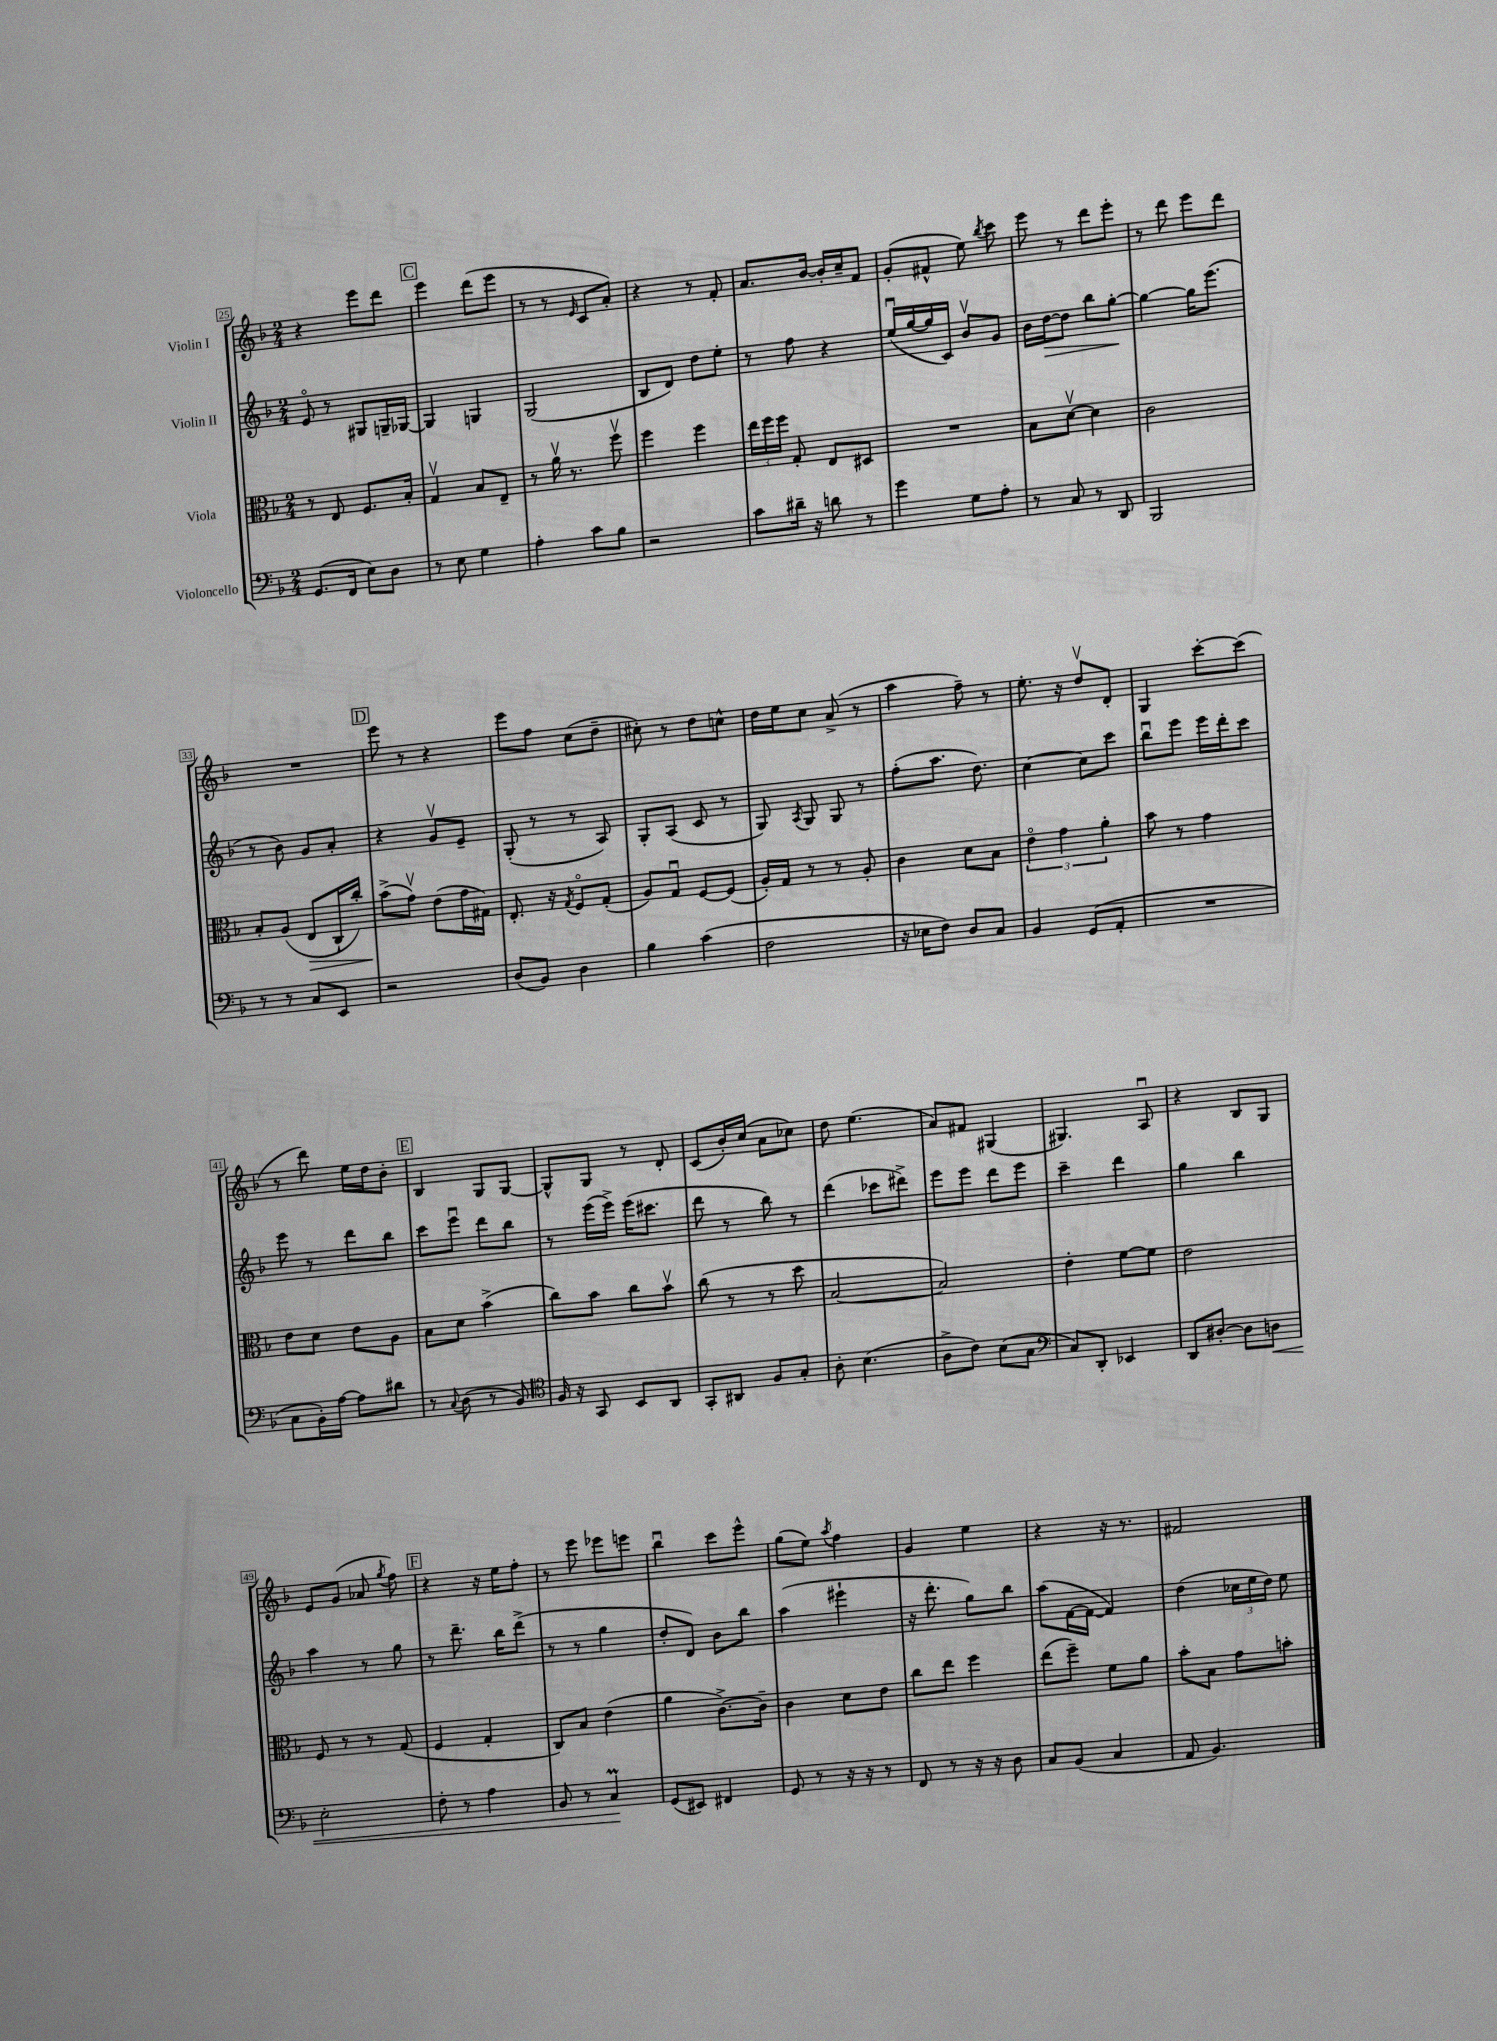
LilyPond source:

<<
\new StaffGroup <<
\new Staff = "s0" \with { instrumentName = "Violin I" } {
    \clef treble \key f \major \numericTimeSignature \time 2/4
    \autoBeamOff r4 e'''8[ d'''8] |
    \mark \markup { \box "C" } e'''4 d'''8[( e'''8] |
    r8 r8 \grace { e'16 } c'8[ a'8]-.) |
    r4 r8 f'8-. |
    a'8.[ bes'16]~ bes'16[-. c''16-- f'8] |
    g'8[-.( fis'8]-^ e''8) \acciaccatura { bes''8 } c'''8 |
    e'''8 r8 d'''8[ e'''8]-. |
    r8 d'''8 e'''8[ d'''8] |
    R2 |
    \mark \markup { \box "D" } e'''8 r8 r4 |
    e'''8[ f''8] c''8[( d''8]-- |
    cis''8-.) r8 d''8[ c''8]-^ |
    d''16[ e''16 c''8] a'8->( r8 |
    a''4 f''8--) r8 |
    e''8.-. r16 d''8[\upbow d'8]-. |
    g4 c'''8[~-. c'''8]( |
    r8 d'''8) e''16[ d''16 bes'8]-. |
    \mark \markup { \box "E" } bes4 g8[ g8]~ |
    g8[-^ g8] r8 d'8-. |
    c'8[( bes'16-.) c''16]( a'8[ ces''8]) |
    d''8 e''4.( |
    a'8[) fis'8] gis4( |
    gis4.) a8\downbow |
    r4 bes8[ g8] |
    e'8[ g'8]( aes'8 \acciaccatura { g''8 } f''8) |
    \mark \markup { \box "F" } r4 r16 e''16[ f''8]-. |
    r8 e'''8 ees'''8[ e'''8] |
    bes''4\downbow c'''8[ e'''8]-^ |
    g''8[( e''8]) \acciaccatura { a''8 } f''4 |
    g'4 e''4 |
    r4 r16 r8. |
    fis'2 \bar "|." |
}
\new Staff = "s1" \with { instrumentName = "Violin II" } {
    \clef treble \key f \major \numericTimeSignature \time 2/4
    \autoBeamOff e'8\flageolet r8 gis8[ g16-- ges16]~ |
    \mark \markup { \box "C" } ges4 g4 |
    g2( |
    bes8[ d'8]) d''8[ e''8]-. |
    r8 f''8 r4 |
    e''16[\downbow( g''16~ g''16 c'16]) bes'8[\upbow g'8] |
    bes'16[ d''16~\> d''8] bes''8[ g''8]~-.\! |
    g''4~ g''16[ e'''8.]( |
    r8 bes'8) g'8[ a'8]-. |
    \mark \markup { \box "D" } r4 g'8[\upbow e'8]-- |
    g8-.( r8 r8 a8) |
    g8[-. a8]( c'8 r8 |
    g8) \acciaccatura { a8 } g8 g8 r8 |
    f''8[-.( a''8.] d''8.) |
    c''4~ c''8[ c'''8] |
    bes''8[\downbow e'''8] e'''16[ d'''16-. c'''8] |
    e'''8 r8 d'''8[ bes''8] |
    \mark \markup { \box "E" } c'''8[ e'''8]\downbow d'''8[ bes''8] |
    r8 e'''16[( e'''16]->) e'''16[( cis'''8.] |
    d'''8 r8 bes''8) r8 |
    d'''4( ces'''8[ dis'''8]->) |
    e'''8[ e'''8] d'''8[ e'''8] |
    c'''4-- d'''4 |
    g''4 bes''4 |
    a''4 r8 g''8 |
    \mark \markup { \box "F" } r8 d'''8.-- bes''16[ d'''8]->( |
    r8 r8 g''4 |
    d''8[-. d'8]) bes'8[ bes''8] |
    a''4( eis'''4-! |
    r16 d'''8.-. g''8[) bes''8] |
    a''8[( f'16~ f'16]~ f'4) |
    d''4( \tuplet 3/2 { ces''16[ e''16 d''16]) } e''8 \bar "|." |
}
\new Staff = "s2" \with { instrumentName = "Viola" } {
    \clef alto \key f \major \numericTimeSignature \time 2/4
    \autoBeamOff r8 e8 f8.[ bes16]-. |
    \mark \markup { \box "C" } g4\upbow bes8[ e8]-- |
    r8 a'16\upbow r8. f''8\upbow |
    f''4 f''4 |
    \tuplet 3/2 { e''16[ f''16 f''16] } g8-. e8[ dis8] |
    R2 |
    bes8[ d'8]~\upbow d'4 |
    c'2 |
    bes8[-. a8]( e8[\> c16-! c''16]-.) |
    \mark \markup { \box "D" } bes'8[->\!( g'8]\upbow) e'8[( g'16 gis16]) |
    e8.-. r16 \acciaccatura { g8 } f8[\flageolet g8]-.( |
    a8[) g8]\downbow f8[~ f8]( |
    a16[-.) g16] r8 r8 a8-. |
    c'4 d'8[ bes8] |
    \tuplet 3/2 { e'4\flageolet g'4 a'4-. } |
    bes'8 r8 g'4 |
    e'8[ d'8] e'8[ a8] |
    \mark \markup { \box "E" } bes8[ d'8] bes'4->( |
    c''8[) bes'8] c''8[ bes'8]\upbow |
    c''8( r8 r8 d''8 |
    bes2~ |
    bes2) |
    e'4-. f'8[~ f'8] |
    e'2 |
    f8 r8 r8 g8( |
    \mark \markup { \box "F" } f4 g4-. |
    c8[) bes8] e'4( |
    a'4 c'8.[~->) c'16]-- |
    c'4 d'8[ e'8] |
    c''8[ e''8] f''4 |
    e''8[( f''8]--) f'8[ a'8] |
    bes'8[-. bes8] g'8[ b'8]-. \bar "|." |
}
\new Staff = "s3" \with { instrumentName = "Violoncello" } {
    \clef bass \key f \major \numericTimeSignature \time 2/4
    \autoBeamOff g,8.[( f,16] e8[) d8] |
    \mark \markup { \box "C" } r8 e8 g4 |
    a4-. c'8[ bes8] |
    r2 |
    c'8[ dis'16]-- r16 d'8 r8 |
    g'4 g8[ a8]-. |
    r8 c8 r8 d,8 |
    bes,,2 |
    r8 r8 c8[ e,8] |
    \mark \markup { \box "D" } r2 |
    d8[( bes,8]) d4 |
    bes4 c'4( |
    f2 |
    r16 ees16[ f8]) d8[ c8] |
    bes,4 g,8[( a,8]-. |
    R2 |
    c8[ bes,16-.) a16]~ a8[ dis'8] |
    \mark \markup { \box "E" } r8 \appoggiatura { c8 } d8( r8 bes,8) |
    \clef tenor f16 r16 g,8 bes,8[ a,8] |
    g,8[-. ais,8] f8[ g8]-. |
    a8-. bes4.( |
    a8[-> c'8]) bes8[( g8] |
    \clef bass c8[) d,8]-. ees,4 |
    d,8[ dis8]~-. dis8[ d8]\< |
    e2-. |
    \mark \markup { \box "F" } f8-. r8 a4 |
    bes,8 r8 c4\prall\! |
    g,8[( eis,8]) fis,4 |
    g,8 r8 r16 r16 r8 |
    f,8 r8 r16 r16 d8 |
    c8[ bes,8]( c4 |
    a,8 bes,4.) \bar "|." |
}
>>
>>
\layout { \context { \Score currentBarNumber = #25 \override BarNumber.stencil = #(make-stencil-boxer 0.1 0.3 ly:text-interface::print) } }
